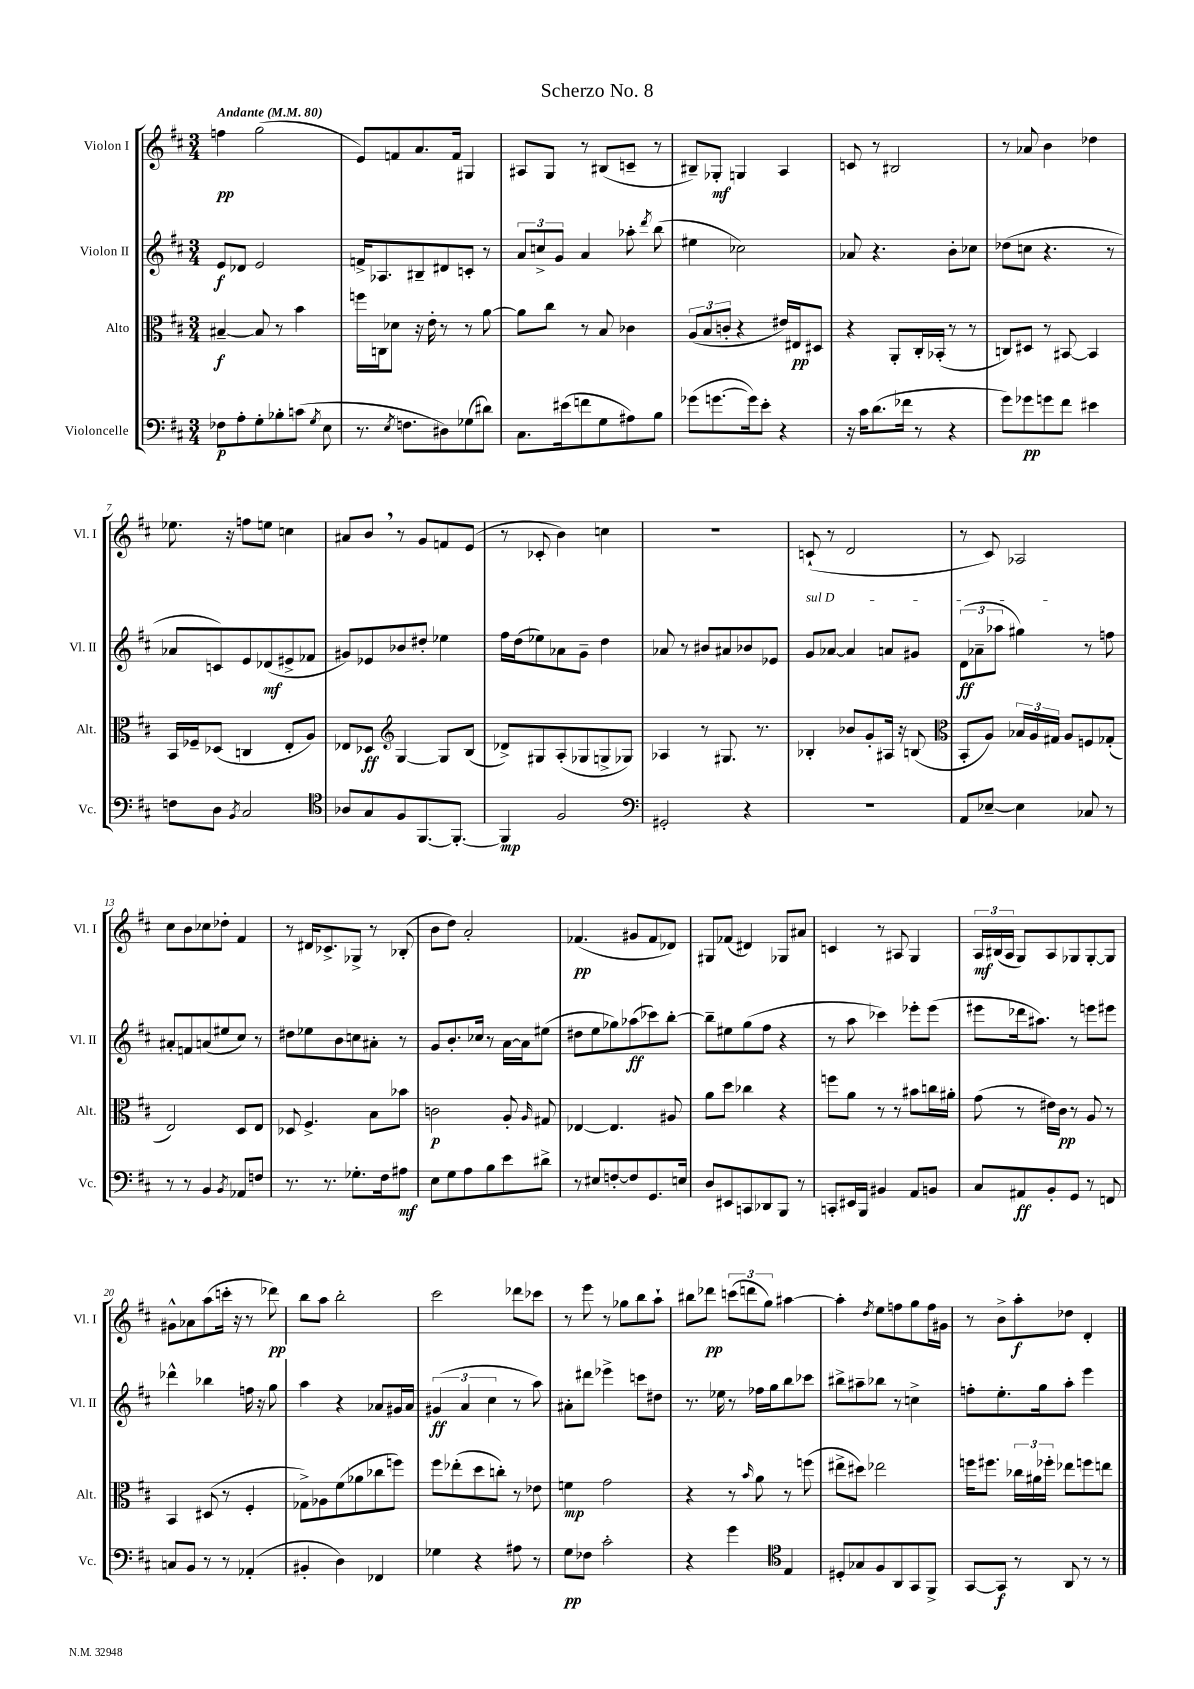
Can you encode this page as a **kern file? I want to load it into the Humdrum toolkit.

**kern	**dynam	**kern	**dynam	**kern	**dynam	**kern	**dynam
*part4	*part4	*part3	*part3	*part2	*part2	*part1	*part1
*staff4	*staff4	*staff3	*staff3	*staff2	*staff2	*staff1	*staff1
*I"Violoncelle	*	*I"Alto	*	*I"Violon II	*	*I"Violon I	*
*I'Vc.	*	*I'Alt.	*	*I'Vl. II	*	*I'Vl. I	*
*clefF4	*	*clefC3	*	*clefG2	*	*clefG2	*
*k[f#c#]	*	*k[f#c#]	*	*k[f#c#]	*	*k[f#c#]	*
*M3/4	*	*M3/4	*	*M3/4	*	*M3/4	*
*MM80	*	*MM80	*	*MM80	*	*MM80	*
=1	=1	=1	=1	=1	=1	=1	=1
!	!	!	!	!	!	!LO:TX:a:B:t=Andante	!
8F-X\L	p	[4B#X~/	f	8e/L	f	4ffn\	pp
8A'\	.	.	.	8d-X/J	.	.	.
8G'\	.	8B#/]	.	2e/	.	(2gg\	.
8B-X'\	.	8r	.	.	.	.	.
(8cn\J	.	4b\	.	.	.	.	.
8qG/	.	.	.	.	.	.	.
8E\	.	.	.	.	.	.	.
=2	=2	=2	=2	=2	=2	=2	=2
8.r	.	16ffn\LL	.	16fn^/KL	.	8e/L)	.
.	.	16Cn\J	.	8.A-X/	.	.	.
.	.	8d-X\J	.	.	.	8fn/	.
8qE/	.	.	.	.	.	.	.
8.Fn\L	.	.	.	.	.	.	.
.	.	16r	.	8B#X~/	.	8.a/	.
.	.	16e'\	.	.	.	.	.
8D#X\)	.	8r	.	8d#X/	.	.	.
.	.	.	.	.	.	16f/Jk	.
(8G-X\	.	8r	.	8cn'/J	.	4G#X/	.
8d#X\J)	.	[8a\	.	8r	.	.	.
=3	=3	=3	=3	=3	=3	=3	=3
8.C#\L	.	8a\L]	.	12a/L	.	8A#X/L	.
.	.	.	.	12ccn^/	.	.	.
.	.	8cc#\J	.	.	.	8G/J	.
.	.	.	.	12g/J	.	.	.
(16e#X\k	.	.	.	.	.	.	.
8fn\	.	8r	.	4a/	.	8r	.
8G\	.	8B/	.	.	.	(8B#X/L	.
8A#X\)	.	4c-X\	.	8aa-X'\	.	8cn~/J	.
.	.	.	.	8qddd/	.	.	.
8B\J	.	.	.	(8bb\	.	8r	.
=4	=4	=4	=4	=4	=4	=4	=4
(8g-X\L	.	(12A/L	.	4ee#X\	.	8B#X~/L)	.
.	.	12B/	.	.	.	.	.
[8.gn\	.	.	.	.	.	8G-X'/J	mf
.	.	12cn'/J	.	.	.	.	.
.	.	4r	.	2cc-X\)	.	4Gn/	.
16g\k])	.	.	.	.	.	.	.
8e'\J	.	.	.	.	.	.	.
4r	.	16e#X/LL)	.	.	.	4A/	.
.	.	16E#X/J	pp	.	.	.	.
.	.	8D#X/J	.	.	.	.	.
=5	=5	=5	=5	=5	=5	=5	=5
16r	.	4r	.	8a-X/	.	8cn/	.
16c#\KL	.	.	.	.	.	.	.
(8.d\	.	.	.	4.r	.	8r	.
.	.	8AA'/L	.	.	.	2B#X/	.
16f-X\Jk	.	.	.	.	.	.	.
8r	.	16C#'/L	.	.	.	.	.
.	.	(16BB-X'/JJ	.	.	.	.	.
4r	.	8r	.	8b'\L	.	.	.
.	.	8r	.	8cc-X\J	.	.	.
=6	=6	=6	=6	=6	=6	=6	=6
8g\L)	.	8Cn/L)	.	(8dd-X\L	.	8r	.
8g-X\	pp	8D#X/J	.	8ccn\J	.	8a-X/	.
8gn\	.	8r	.	4.r	.	4b\	.
8f#\J	.	[8BB#X/	.	.	.	.	.
4e#X\	.	4BB#/]	.	.	.	4dd-X\	.
.	.	.	.	8r	.	.	.
!!LO:LB:g=z
=7	=7	=7	=7	=7	=7	=7	=7
8Fn\L	.	16BB/LL	.	8a-X/L	.	8.ee-X\	.
.	.	16F-X~/J	.	.	.	.	.
8D\J	.	(8D-X/J	.	8cn/)	.	.	.
.	.	.	.	.	.	16r	.
8qBB/	.	.	.	.	.	.	.
2C#/	.	4Cn/	.	8e/	.	8ffn\L	.
.	.	.	.	(8d-X/	mf	8een\J	.
.	.	8E'/L	.	8e#X^/	.	4ccn\	.
.	.	8A/J)	.	8f-X/J	.	.	.
=8	=8	=8	=8	=8	=8	=8	=8
*clefC4	*	*	*	*	*	*	*
8A-X/L	.	8E-X/L	.	8g#X/L)	.	8a#X/L	.
8G/	.	8D-X/J	ff	8e-X/	.	8b,/J	.
*	*	*clefG2	*	*	*	*	*
8F#/	.	[4G/	.	8b-X/	.	8r	.
[8.FF#/	.	.	.	8dd#X'/J	.	8g/L	.
.	.	8G/L]	.	4ee-X\	.	8fn/	.
8.FF#'/J_	.	.	.	.	.	.	.
.	.	(8B/J	.	.	.	(8e/J	.
=9	=9	=9	=9	=9	=9	=9	=9
4FF#/]	mp	8d-X^/L)	.	16ff#\LL	.	8r	.
.	.	.	.	(16dd\J	.	.	.
.	.	8G#X/	.	8ee-X\)	.	8c-X'/	.
2F#/	.	(8A'/	.	8a-X\	.	4b\)	.
.	.	8G-X/	.	8g~\J	.	.	.
.	.	8Gn^/	.	4dd\	.	4ccn\	.
.	.	8G-X/J)	.	.	.	.	.
=10	=10	=10	=10	=10	=10	=10	=10
*clefF4	*	*	*	*	*	*	*
2GG#X'/	.	4A-X/	.	8a-X/	.	2.r	.
.	.	.	.	8r	.	.	.
.	.	8r	.	8b#X/L	.	.	.
.	.	8.G#X/	.	8a#X/	.	.	.
4r	.	.	.	8b-X/	.	.	.
.	.	8.r	.	.	.	.	.
.	.	.	.	8e-X/J	.	.	.
=11	=11	=11	=11	=11	=11	=11	=11
!	!	!	!	!LO:TX:a:i:t=sul D	!	!	!
2.r	.	4B-X'/	.	8g/L	.	(8cn`/	.
.	.	.	.	[8a-X/J	.	8r	.
.	.	8b-X/L	.	4a-/]	.	2d/	.
.	.	8g'/	.	.	.	.	.
.	.	16A#X/Jk	.	8an/L	.	.	.
.	.	16r	.	.	.	.	.
.	.	(8Bn/	.	8g#X/J	.	.	.
=12	=12	=12	=12	=12	=12	=12	=12
*	*	*clefC3	*	*	*	*	*
8AA/L	.	8BB'/L	.	(12d\L	ff	8r	.
.	.	.	.	12a-X~\	.	.	.
[8E-X~/J	.	8A/J)	.	.	.	8c#/)	.
.	.	.	.	12aa-X\J	.	.	.
4E-\]	.	24B-X/LL	.	4gg#X\)	.	2A-X/	.
.	.	24A/	.	.	.	.	.
.	.	24G#X/JJ	.	.	.	.	.
.	.	8A/L	.	.	.	.	.
8C-X/	.	8Fn/	.	8r	.	.	.
8r	.	(8G-X'/J	.	8ffn\	.	.	.
!!LO:LB:g=z
=13	=13	=13	=13	=13	=13	=13	=13
8r	.	2E/)	.	8a#X'/L	.	8cc#\L	.
8r	.	.	.	8fn/	.	8b\	.
4BB/	.	.	.	(8an/	.	8cc-X\	.
.	.	.	.	8ee#X/	.	8dd-X'\J	.
8qBB/	.	.	.	.	.	.	.
8AA-X/L	.	8D/L	.	8cc#/J)	.	4f#/	.
8Fn/J	.	8E/J	.	8r	.	.	.
=14	=14	=14	=14	=14	=14	=14	=14
8.r	.	8D-X/	.	8dd#X\L	.	8r	.
.	.	4.F#^/	.	8ee-X\	.	16d#X/KL	.
8.r	.	.	.	.	.	8.c-X^/	.
.	.	.	.	8b\	.	.	.
8.G-X'\L	.	.	.	8ccn\	.	8G-X^/J	.
.	.	8B\L	.	8a#X'\J	.	8r	.
16F#\k	.	.	.	.	.	.	.
8A#X\J	mf	8b-X\J	.	8r	.	(8B-X'/	.
=15	=15	=15	=15	=15	=15	=15	=15
8E\L	.	2cn\	p	8g/L	.	8b\L	.
8G\	.	.	.	8.b'/	.	8dd\J)	.
8A\	.	.	.	.	.	2a'/	.
.	.	.	.	16cc-X/Jk	.	.	.
8B\	.	.	.	8r	.	.	.
8e\	.	8A'/	.	[16a\LL	.	.	.
.	.	.	.	16a\J]	.	.	.
.	.	16qqA/	.	.	.	.	.
8d#X^\J	.	8G#X/	.	(8ee#X\J	.	.	.
=16	=16	=16	=16	=16	=16	=16	=16
8r	.	[4E-X/	.	8dd#X\L	.	(4.f-X/	pp
8E#X/L	.	.	.	8ee\	.	.	.
[8Fn'/	.	4.E-/]	.	8gg-X\)	.	.	.
8F/]	.	.	.	(8aa-X\	ff	8g#X/L	.
8.GG/	.	.	.	8ccc-X\)	.	8f-/	.
.	.	8A#X/	.	[8bb'\J	.	8d-X/J)	.
16En/Jk	.	.	.	.	.	.	.
=17	=17	=17	=17	=17	=17	=17	=17
8D/L	.	8a\L	.	8bb~\L]	.	8G#X/L	.
8EE#X/	.	8dd\J	.	8ee#X\	.	(8f-X/J	.
8CCn/	.	4cc-X\	.	(8gg\	.	4d#X/)	.
8DD-X/	.	.	.	8ff#\J	.	.	.
8BBB/J	.	4r	.	4r	.	8G-X/L	.
8r	.	.	.	.	.	8a#X/J	.
=18	=18	=18	=18	=18	=18	=18	=18
8CCn'/L	.	8ffn\L	.	8r	.	4cn/	.
16EE#X/L	.	8a\J	.	8aa\	.	.	.
16BBB/JJ	.	.	.	.	.	.	.
4BB#X/	.	8r	.	4ccc-X\)	.	8r	.
.	.	8r	.	.	.	8A#X/	.
8AA/L	.	8b#X\L	.	8eee-X'\L	.	4G/	.
8BBn/J	.	16ccn\L	.	(8eee-\J	.	.	.
.	.	16a#X'\JJ	.	.	.	.	.
=19	=19	=19	=19	=19	=19	=19	=19
8C#/L	.	(8g\	.	8eee#X\L	.	24A/LL	mf
.	.	.	.	.	.	(24B#X/	.
.	.	.	.	.	.	24A/JJ	.
8AA#X/	ff	8r	.	16ddd-X\k	.	8G/L)	.
.	.	.	.	8.aa#X\J)	.	.	.
8BB'/	.	16e#X\LL)	.	.	.	8A/	.
.	.	16c#\JJ	pp	.	.	.	.
8GG/J	.	8r	.	8r	.	8G-X/	.
8r	.	8A/	.	8eeen\L	.	[8G-'/	.
8FFn/	.	8r	.	8eee#X\J	.	8G-/J]	.
!!LO:LB:g=z
=20	=20	=20	=20	=20	=20	=20	=20
8Cn/L	.	4BB/	.	4ddd-X^^\	.	8g#X^^\L	.
8BB/J	.	.	.	.	.	8a-X\	.
8r	.	(8D#X/	.	4bb-X\	.	(8aa\	.
8r	.	8r	.	.	.	16cccn'\Jk	.
.	.	.	.	.	.	16r	.
(4AA-X'/	.	4F#'/	.	16ffn\	.	8r	.
.	.	.	.	16r	.	.	.
.	.	.	.	8gg\	.	8ddd-X\)	pp
=21	=21	=21	=21	=21	=21	=21	=21
4BB#X'/	.	8G-X^\L)	.	4aa\	.	8bb\L	.
.	.	8A-X\	.	.	.	8aa\J	.
4D\)	.	(8f#\	.	4r	.	2bb'\	.
.	.	8a-X\	.	.	.	.	.
4FF-X/	.	8cc-X\	.	8a-X/L	.	.	.
.	.	8ffn\J)	.	16g#X/L	.	.	.
.	.	.	.	16a-/JJ	.	.	.
=22	=22	=22	=22	=22	=22	=22	=22
4G-X\	.	8ff#\L	.	(6g#X/	ff	2ccc#\	.
.	.	(8ee-X'\	.	.	.	.	.
.	.	.	.	6a/	.	.	.
4r	.	8dd\	.	.	.	.	.
.	.	.	.	6cc#\	.	.	.
.	.	8ccn'\J)	.	.	.	.	.
8A#X\	.	8r	.	8r	.	8ddd-X\L	.
8r	.	8e-X\	.	8aa\)	.	8ccc-X\J	.
=23	=23	=23	=23	=23	=23	=23	=23
8G\L	pp	4fn\	mp	8a#X'\L	.	8r	.
8F-X\J	.	.	.	8ddd#X\J	.	8eee\	.
2c#'\	.	2g\	.	4eee-X^\	.	8r	.
.	.	.	.	.	.	8gg-X\L	.
.	.	.	.	8cccn\L	.	8bb\	.
.	.	.	.	8dd#X\J	.	8aa`\J	.
=24	=24	=24	=24	=24	=24	=24	=24
4r	.	4r	.	8.r	.	8bb#X\L	.
.	.	.	.	.	.	8ddd-X\J	pp
.	.	.	.	16ee-X\	.	.	.
4g\	.	8r	.	8r	.	(12cccn\L	.
.	.	.	.	.	.	12dddn\	.
.	.	16qqb/	.	.	.	.	.
.	.	8a\	.	16ff-X\LL	.	.	.
.	.	.	.	.	.	12gg\J)	.
.	.	.	.	16gg\J	.	.	.
*clefC4	*	*	*	*	*	*	*
4E/	.	8r	.	8bb\	.	[4aa#X\	.
.	.	(8ffn\	.	8ccc-X\J	.	.	.
=25	=25	=25	=25	=25	=25	=25	=25
8D#X'/L	.	8ee#X^\L	.	8bb#X^\L	.	4aa#'\]	.
8G-X/	.	8dd#X\J)	.	8aa#X~\	.	.	.
.	.	.	.	.	.	8qdd/	.
8F#/	.	2ee-X\	.	8bb-X\J	.	8ee\L	.
8AA/	.	.	.	8r	.	8ffn\	.
8GG/	.	.	.	4ccn^\	.	8gg\	.
8FF#^/J	.	.	.	.	.	16ff\L	.
.	.	.	.	.	.	16g#X\JJ	.
=26	=26	=26	=26	=26	=26	=26	=26
[8GG/L	.	16ffn\KL	.	8ffn'\L	.	8r	.
.	.	8.ff#X\J	.	.	.	.	.
8GG/J]	f	.	.	8.ee'\	.	8b^\L	.
8r	.	24cc-X\LL	.	.	.	8aa'\	f
.	.	24a#X\	.	.	.	.	.
.	.	.	.	16gg\k	.	.	.
.	.	24ff-X'\JJ	.	.	.	.	.
8AA/	.	8ee-X\L	.	8aa'\J	.	8dd-X\J	.
8r	.	8ffn\	.	4eee\	.	4d'/	.
8r	.	8een\J	.	.	.	.	.
==	==	==	==	==	==	==	==
*-	*-	*-	*-	*-	*-	*-	*-
